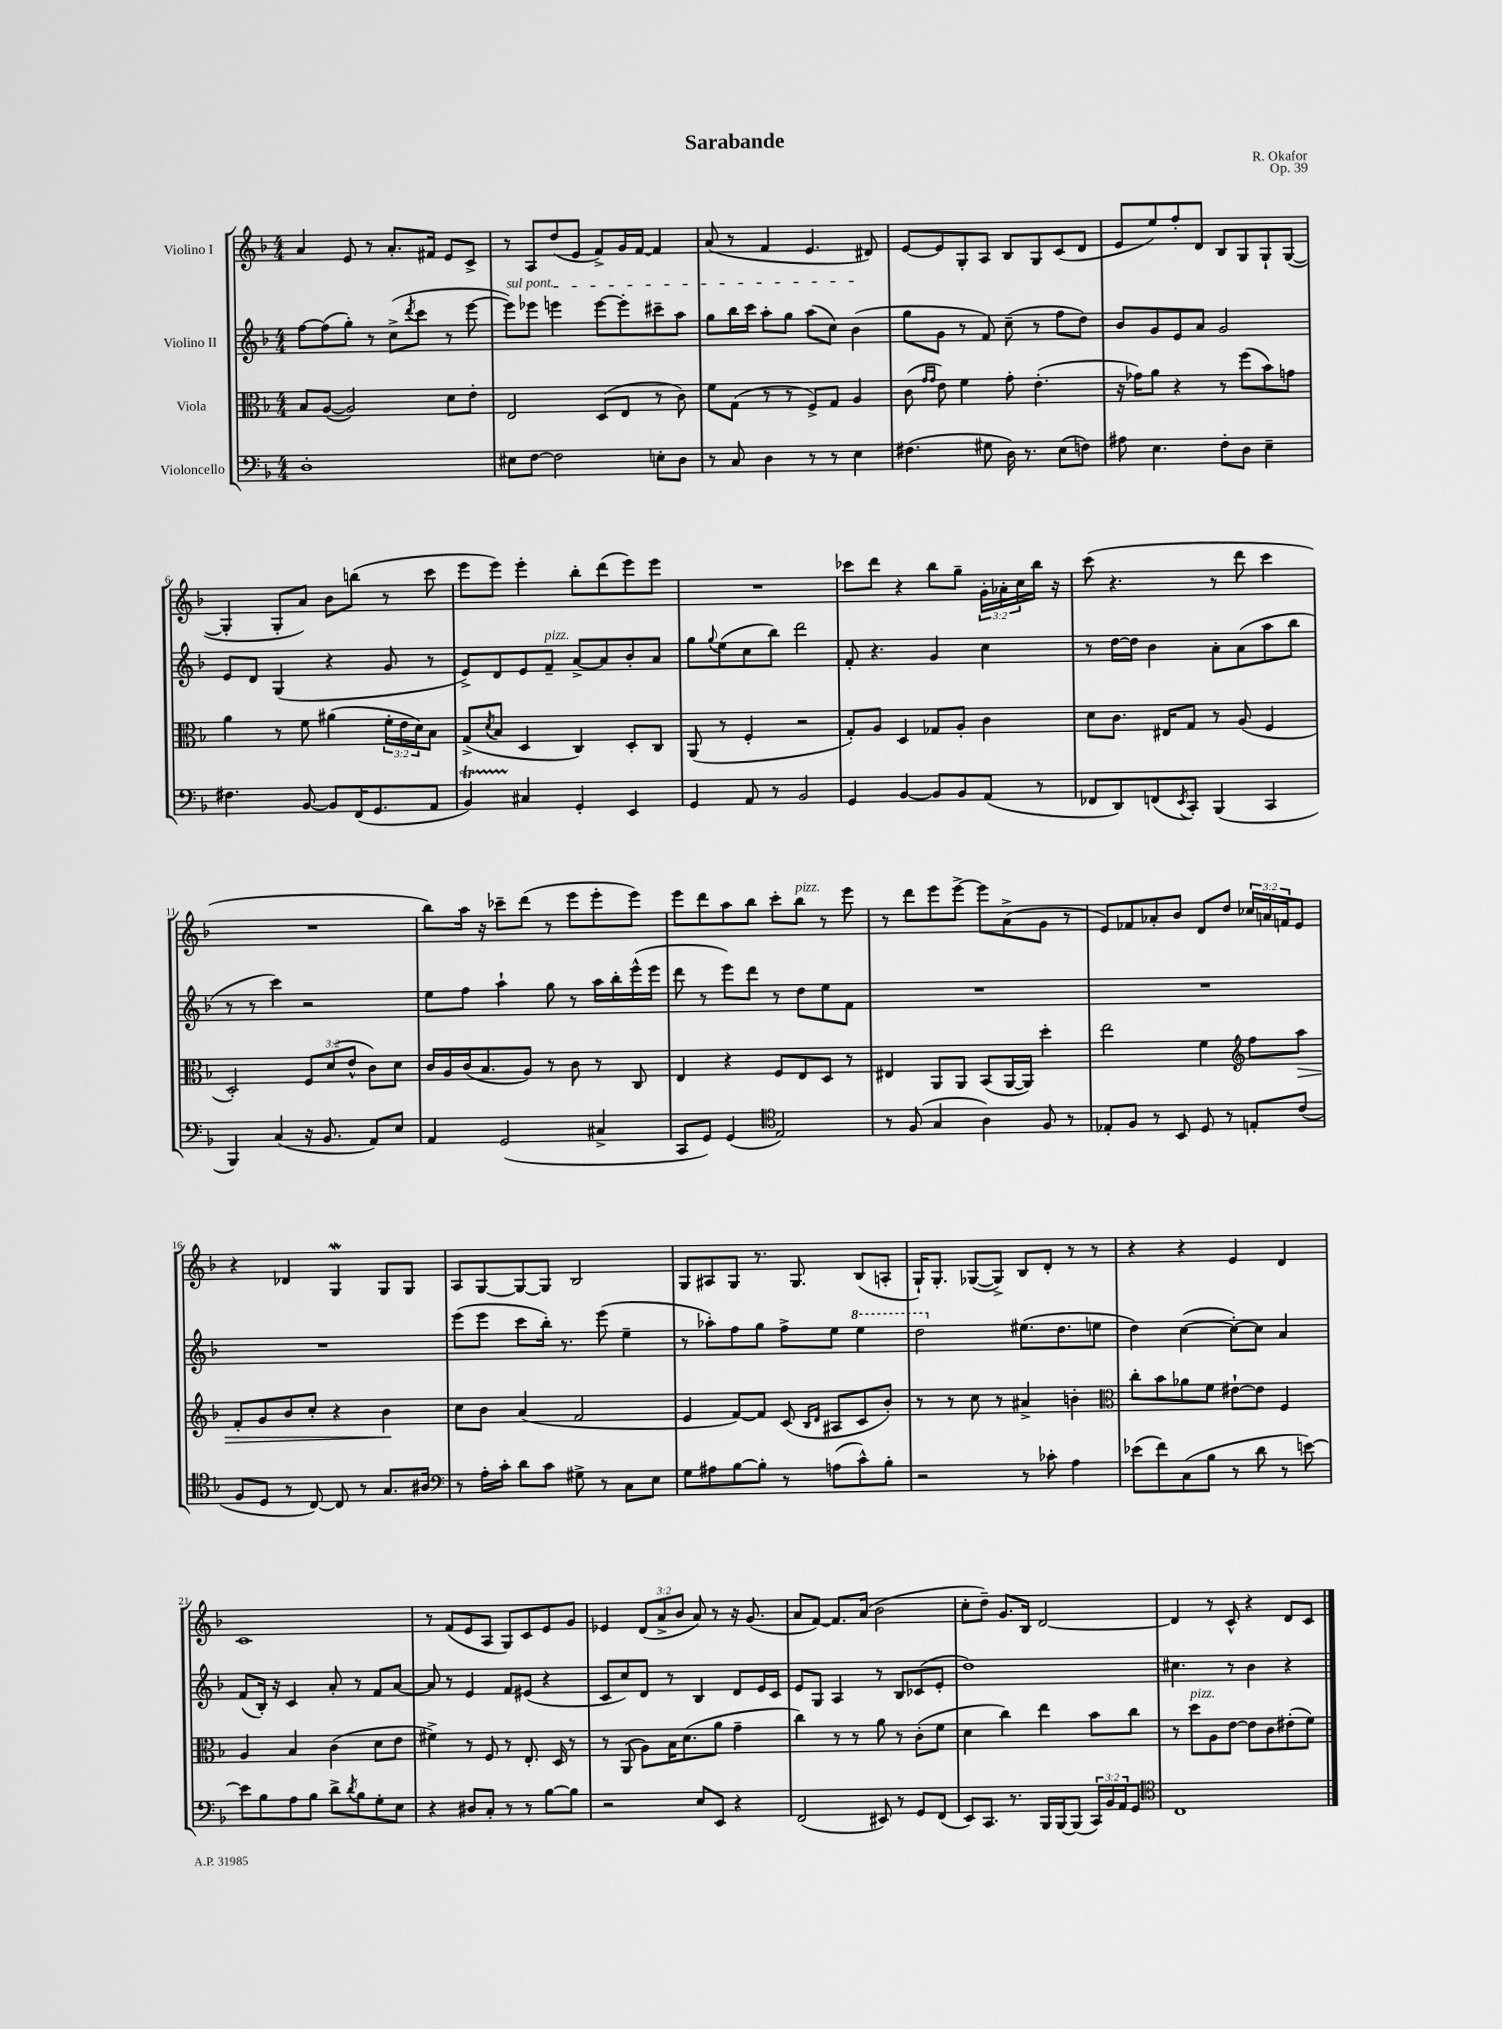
\header { title = "Sarabande" composer = "R. Okafor" opus = "Op. 39" }
<<
\new StaffGroup <<
\new Staff = "s0" \with { instrumentName = "Violino I" } {
    \clef treble \key f \major \numericTimeSignature \time 4/4 \override Staff.TupletNumber.text = #tuplet-number::calc-fraction-text
    a'4 e'8 r8 a'8.-. fis'16 e'8 c'8-> |
    r8 a8 d''8( e'8 f'8->) g'16 f'16~ f'4 |
    a'8( r8 f'4 e'4. dis'8) |
    e'8~ e'8 g8-. a8 bes8 g8 c'8( d'8 |
    e'8 e''8) f''8-. d'8 bes8 g8 g8-! g8~( |
    g4-. g8-. a'8) bes'8 b''8( r8 c'''8 |
    e'''8 e'''8) e'''4-. bes''8-. d'''8( e'''8) e'''8 |
    R1 |
    ces'''8 d'''8 r4 bes''8 g''8-- \tuplet 3/2 { g'16-. aes'16-. c''16 } bes''16 r16 |
    c'''8( r4. r8 d'''8 c'''4 |
    R1 |
    bes''8) a''16 r16 ces'''8-- d'''8( r8 e'''8 e'''8-. e'''8) |
    e'''8 d'''8 a''8 bes''8 c'''8-. bes''8^\markup { \italic "pizz." } r8 e'''8 |
    r8 d'''8 e'''8 e'''8~-> e'''8 a'8->( g'8 r8 |
    e'8) fes'8 aes'8-. bes'8 d'8 d''8 \tuplet 3/2 { ces''16 a'16 f'16 } e'8 |
    r4 des'4 g4\mordent g8 g8 |
    a8 g8~ g8~ g8 bes2 |
    g8 ais8 g8 r8. g8. bes8( a8-. |
    g16-!) g8.-. ges8~( ges8->) bes8 d'8-. r8 r8 |
    r4 r4 e'4 d'4 |
    c'1 |
    r8 f'8( e'8 a8 g8) c'8 e'8 g'8 |
    ees'4 \tuplet 3/2 { d'8( a'8-> bes'8 } a'8) r8 r16 g'8.( |
    a'8 f'8~) f'8. a'16( bes'2 |
    c''8-. d''8--) g'8. bes16 d'2~ |
    d'4 r8 c'8-^ r4 d'8 c'8 \bar "|." |
}
\new Staff = "s1" \with { instrumentName = "Violino II" } {
    \clef treble \key f \major \numericTimeSignature \time 4/4
    f''8~ f''8( g''8-.) r8 c''8->( \acciaccatura { d'''8 } c'''8 r8 e'''8~ |
    \once \override TextSpanner.bound-details.left.text = \markup { \italic "sul pont." } e'''8\startTextSpan) ees'''8 e'''4 e'''8~ e'''8-. cis'''8-- a''8 |
    g''8 bes''16 c'''16 a''8-. g''8 a''8( c''8) bes'4\stopTextSpan( |
    g''8 g'8 r8 f'8) c''8--( r8 f''8 d''8) |
    bes'8 g'8 e'8 a'8 g'2 |
    e'8 d'8 g4( r4 g'8 r8 |
    e'8->) d'8 e'8 f'8--^\markup { \italic "pizz." } a'8~-> a'8 bes'8-. a'8 |
    g''8 \appoggiatura { g''8 } e''8( c''8 bes''8) d'''2 |
    f'8-. r4. g'4 c''4 |
    r8 d''16~ d''16 bes'4 a'8-. a'8( a''8 bes''8 |
    r8 r8 c'''4) r2 |
    e''8 f''8 a''4-! g''8 r8 a''16 bes''16-. e'''16-^( e'''16 |
    d'''8 r8 e'''8) d'''8 r8 d''8 e''8 f'8 |
    R1 |
    R1 |
    R1 |
    e'''8( e'''8 c'''8 bes''16-.) r8. e'''8( e''4-- |
    r8 aes''8-.) f''8 g''8 f''8-> e''8 \ottava #1 e'''4 |
    d'''2 \ottava #0 eis''8.( d''8. e''8 |
    d''4) c''4~( c''8~-.) c''8 a'4 |
    f'8( bes16-.) r16 c'4 a'8-. r8 f'8 a'8~ |
    a'8 r8 e'4 f'8 eis'8( r4 |
    c'8 c''8) d'8 r8 bes4 d'8 e'16 c'16 |
    e'8 g8 a4 r8 bes8 ces'8( e'8-. |
    d''1) |
    cis''4. r8 bes'4 r4 \bar "|." |
}
\new Staff = "s2" \with { instrumentName = "Viola" } {
    \clef alto \key f \major \numericTimeSignature \time 4/4 \override Staff.TupletNumber.text = #tuplet-number::calc-fraction-text
    bes8 a8~( a2) d'8 e'8-. |
    e2 d8( e8 r8 c'8) |
    f'8 g8( r8 r8 f8->) g8 a4 |
    c'8( \grace { g'16 g'16 } e'8) f'4 g'8-. e'4.-.( |
    r16 ges'16) a'8 r4 r8 f''8( bes'8) g'8 |
    a'4 r8 f'8 ais'4( \tuplet 3/2 { f'16-. e'16 d'16) } bes8 |
    g8->( \acciaccatura { d'8 } bes8 d4 c4) d8-. c8 |
    a,8( r8 f4-. r2 |
    g8-.) a8 d4 ges8 a8-. c'4 |
    d'8 c'8. eis16 g8 r8 a8( f4 |
    d2-.) \tuplet 3/2 { f8 d'8( e'8-^ } c'8) d'8 |
    c'16 a16 c'16( bes8. a8) r8 c'8 r8 c8 |
    e4 r4 f8 e8 d8 r8 |
    eis4 a,8 a,8 bes,8( a,16~ a,16) d''4-. |
    e''2 f'4 \clef treble f''8 a''8\> |
    f'8-. g'8 bes'8 c''8-. r4 bes'4\! |
    c''8 bes'8 a'4( f'2 |
    e'4 f'8~) f'8 c'8( \grace { bes16 d'16 } ais8 c'8 bes'8-.) |
    r8 r8 c''8 r8 ais'4-> b'4-. |
    \clef alto c''8-. bes'8 aes'8 f'8 eis'8~-! eis'8 f4 |
    a4 bes4 c'4( d'8 e'8 |
    fis'4->) r8 f8 r8 e8.-. d16 r8 |
    r8 a,8( a8) bes16 d'8.( a'8 g'4-- |
    c''4) r8 r8 a'8 r8 c'8-.( f'8 |
    d'4 c''4) e''4 bes'8 c''8 |
    r8 d''8^\markup { \italic "pizz." } a8 e'8~ e'8 c'8 eis'8-.( f'8) \bar "|." |
}
\new Staff = "s3" \with { instrumentName = "Violoncello" } {
    \clef bass \key f \major \numericTimeSignature \time 4/4 \override Staff.TupletNumber.text = #tuplet-number::calc-fraction-text
    d1-. |
    eis8 f8~ f2 e8-. d8 |
    r8 c8 d4 r8 r8 e4 |
    fis4.( gis8 d16) r8. e8( f8) |
    ais8 e4. f8-. d8 e4-- |
    fis4. bes,8~ bes,8 f,16( g,8. a,8 |
    bes,4\startTrillSpan) cis4\stopTrillSpan g,4-. e,4 |
    g,4 a,8 r8 bes,2 |
    g,4 bes,4~ bes,8 bes,8 a,8( r8 |
    fes,8 d,8) f,8( \acciaccatura { e,8 } c,8-.) bes,,4( c,4 |
    bes,,4) c4( r16 bes,8. a,8) e8 |
    a,4 g,2( cis4-> |
    c,8 g,8) g,4( \clef tenor e2) |
    r8 f8( g4 a4) f8 r8 |
    ees8-. f8 r8 bes,8 d8 r8 e8-. c'8( |
    f8 d8 r8 c8~) c8 r8 g8. ais16 |
    \clef bass r8 a16-. c'16-. d'8 c'8 gis8-> r8 c8 e8 |
    g8 ais8 bes8~ bes8-. r8 a8( c'8-^) bes8-. |
    r2 r8 ces'8-. a4 |
    ees'8( f'8) c8( bes8 r8 d'8 r8 e'8~) |
    e'8 bes8 a8 bes8 d'8-> \acciaccatura { d'8 } bes8 g8-. e8 |
    r4 dis8 c8-. r8 r8 bes8~ bes8 |
    r2 e8 e,8 r4 |
    f,2( eis,8) r8 g,8 f,8( |
    e,8) c,8. r8. bes,,16 bes,,16~ bes,,8( \tuplet 3/2 { c,16) bes,16 a,16 } g,8 |
    \clef tenor c1 \bar "|." |
}
>>
>>
